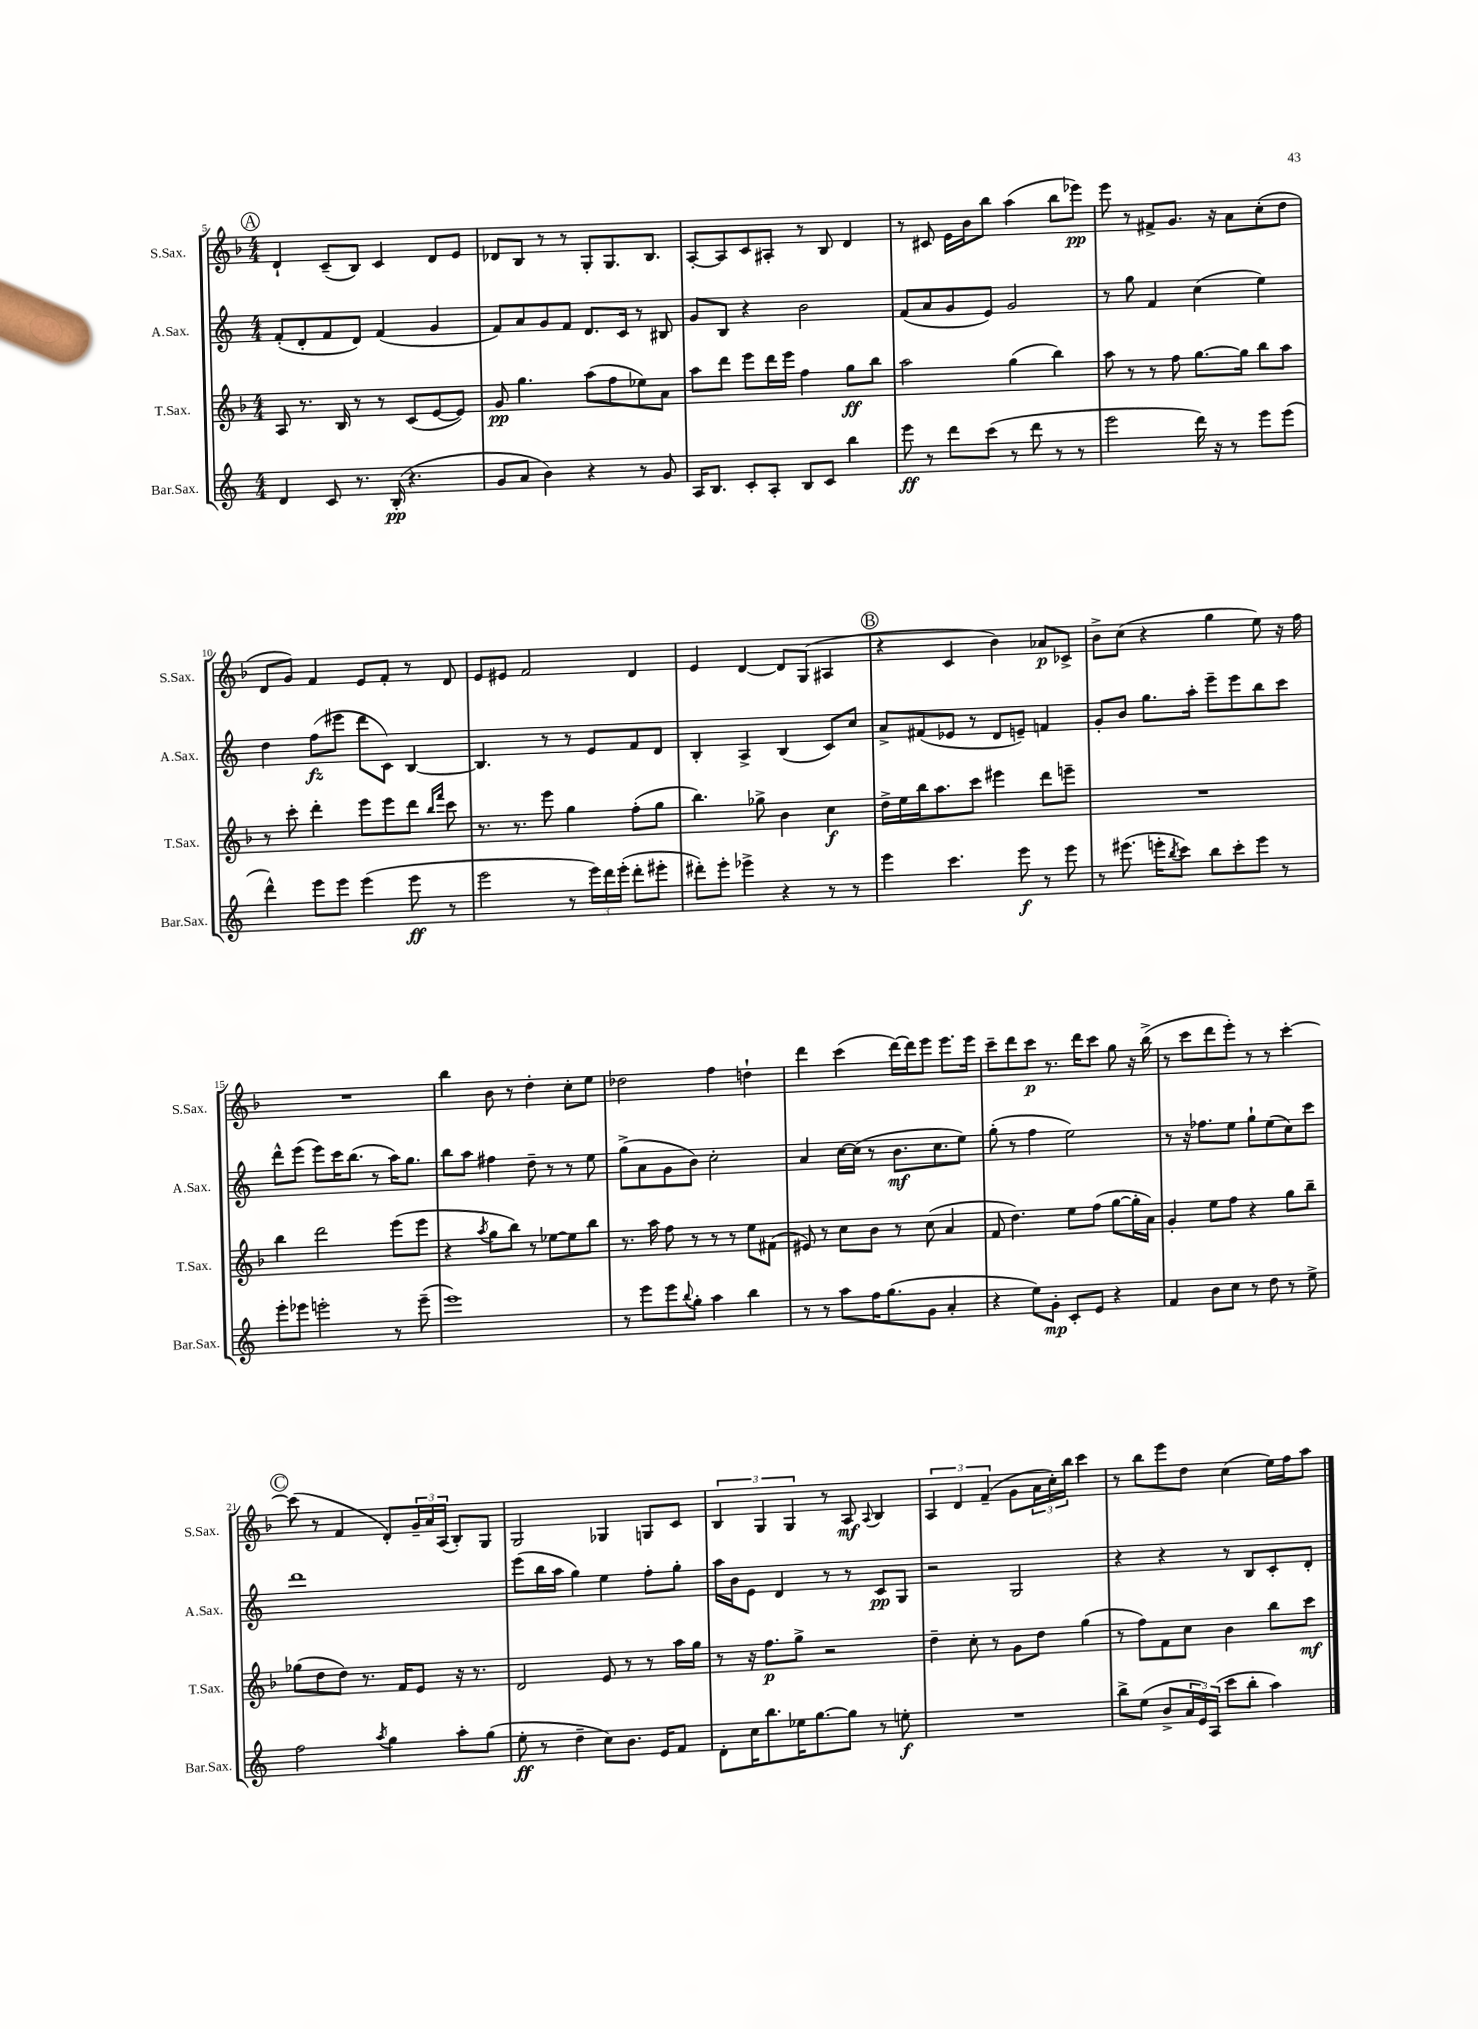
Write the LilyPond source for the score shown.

<<
\new StaffGroup <<
\new Staff = "s0" \with { instrumentName = "S.Sax." shortInstrumentName = "S.Sax." } {
    \clef treble \key f \major \numericTimeSignature \time 4/4
    \mark \markup { \circle "A" } d'4-! c'8--( bes8) c'4 d'8 e'8 |
    des'8 bes8 r8 r8 g8-. g8. bes8. |
    a8~-. a8 c'8 ais8-. r8 bes8 d'4 |
    r8 cis'8 e'16 bes'16 bes''8 a''4( bes''8 ees'''8\pp) |
    e'''8 r8 fis'8-> g'8. r16 a'8 c''8-.( d''8 |
    d'8 g'8) f'4 e'8 f'8-. r8 d'8 |
    e'8 eis'8 f'2 d'4 |
    e'4 d'4~ d'8 g8( ais4 |
    \mark \markup { \circle "B" } r4 c'4 bes'4) aes'8\p ces'8-> |
    bes'8-> c''8( r4 g''4 e''8) r16 f''16 |
    R1 |
    bes''4 bes'8 r8 d''4-. c''8-. e''8 |
    des''2 f''4 d''4-! |
    d'''4 c'''4( d'''16~) d'''16 e'''8 e'''8. e'''16 |
    c'''8-- d'''8 c'''8\p r8. d'''16 c'''8 g''8 r16 bes''16->( |
    r8 c'''8 d'''8 e'''8-.) r8 r8 c'''4~-. |
    \mark \markup { \circle "C" } c'''8( r8 f'4 d'8-.) \tuplet 3/2 { g'16-- a'16 a16( } bes8-.) g8 |
    g2 ges4 g8 c'8 |
    \tuplet 3/2 { bes4 g4 g4 } r8 a8\mf \appoggiatura { a8 } bes4 |
    \tuplet 3/2 { a4 d'4 f'4--( } g'8 \tuplet 3/2 { a'16 c''16-.) bes''16 } c'''4 |
    r8 bes''8 e'''8 d''8 c''4( e''16) f''16 a''8 \bar "|." |
}
\new Staff = "s1" \with { instrumentName = "A.Sax." shortInstrumentName = "A.Sax." } {
    \clef treble \key c \major \numericTimeSignature \time 4/4
    \mark \markup { \circle "A" } f'8-.( d'8-. f'8 d'8) f'4( g'4 |
    f'8) a'8 g'8 f'8 d'8. c'16 r8 bis8 |
    g'8 b8 r4 b'2 |
    f'8( a'8 g'8 e'8) g'2 |
    r8 g''8 f'4 c''4( e''4) |
    d''4 f''8\fz( eis'''8 d'''8 c'8) b4~ |
    b4. r8 r8 e'8 f'8 d'8 |
    b4-. a4-> b4( c'8) c''8 |
    \mark \markup { \circle "B" } a'8-> fis'8( ees'8 r8 d'8 e'8--) f'4 |
    g'8-. b'8 g''8. a''16-. e'''8-- e'''8 b''8 c'''8 |
    d'''8-^ e'''8( e'''8) c'''16 b''8.( r8 a''16) g''8. |
    b''8 a''8 fis''4 d''8-- r8 r8 e''8 |
    g''8->( a'8 g'8 b'8) c''2-. |
    a'4 c''16~ c''16( r8 b'8.\mf c''8. e''8) |
    g''8-.( r8 f''4 e''2) |
    r8 r16 fes''8. e''8 g''8-! e''8( c''8) c'''8 |
    \mark \markup { \circle "C" } d'''1 |
    e'''8( b''16 a''16 g''4) e''4 f''8-. g''8-. |
    a''16 b'16 e'8 d'4 r8 r8 c'8\pp g8 |
    r2 g2 |
    r4 r4 r8 b8 c'8-. d'8-. \bar "|." |
}
\new Staff = "s2" \with { instrumentName = "T.Sax." shortInstrumentName = "T.Sax." } {
    \clef treble \key f \major \numericTimeSignature \time 4/4
    \mark \markup { \circle "A" } a8 r8. bes16 r8 r8 c'8( e'8~ e'8) |
    g'8\pp g''4. a''8( f''8 ees''8) a'8 |
    a''8 d'''8 e'''8 d'''16 e'''16 f''4 g''8\ff bes''8 |
    a''2 g''4( bes''4) |
    a''8 r8 r8 f''8 g''8.~ g''16 bes''8 a''8 |
    r8 c'''8-. d'''4-. e'''8 e'''8 d'''8 \grace { bes''16 f'''16 } c'''8 |
    r8. r8. e'''8 g''4 f''8-.( g''8 |
    bes''4.) ges''8-> bes'4 c''4\f |
    \mark \markup { \circle "B" } d''16-> e''16 bes''16 a''8. c'''8 eis'''4 d'''8 e'''8-- |
    R1 |
    bes''4 d'''2 e'''8( e'''8 |
    r4 \acciaccatura { a''8 } g''8 bes''8) r8 ees''8~ ees''8 bes''8 |
    r8. a''16 f''8 r8 r8 r8 e''8 fis'8( |
    eis'8) r8 c''8 bes'8 r8 c''8( a'4 |
    f'8 d''4.) e''8 f''8( g''8~ g''16-. a'16) |
    g'4-. e''8 f''8 r4 g''8 bes''8-- |
    \mark \markup { \circle "C" } ges''8( d''8 d''8) r8. f'16 e'8 r16 r8. |
    d'2 e'8 r8 r8 a''16 g''16 |
    r8 r16 f''8.\p g''8-> r2 |
    d''4-- c''8-. r8 g'8 d''8 g''4( |
    r8 f''8) f'8 c''8 bes'4 bes''8 c'''8\mf \bar "|." |
}
\new Staff = "s3" \with { instrumentName = "Bar.Sax." shortInstrumentName = "Bar.Sax." } {
    \clef treble \key c \major \numericTimeSignature \time 4/4
    \mark \markup { \circle "A" } d'4 c'8 r8. b16-.\pp( r4. |
    g'8 a'8 b'4) r4 r8 g'8 |
    a16 b8. c'8-. a8-. b8 c'8 b''4 |
    e'''8\ff r8 d'''8 c'''8( r8 d'''8 r8 r8 |
    e'''2 d'''16) r16 r8 e'''8 e'''8( |
    d'''4-^) e'''8 e'''8 e'''4( e'''8\ff r8 |
    e'''2 r8 \tuplet 3/2 { e'''16) d'''16 e'''16-.( } d'''8-. eis'''8-. |
    dis'''8-.) e'''8-. ees'''4-> r4 r8 r8 |
    \mark \markup { \circle "B" } e'''4 c'''4. e'''8\f r8 e'''8 |
    r8 eis'''8.( e'''16-. \acciaccatura { b''8 } c'''8) b''8 c'''8-. e'''8 r8 |
    e'''8-. ees'''8 e'''2-. r8 e'''8--( |
    e'''1) |
    r8 e'''8 e'''8 \appoggiatura { b''8 } g''8-. a''4 b''4 |
    r8 r8 a''8 f''16 g''8.( g'8 a'4-. |
    r4 e''8) g'8-.\mp c'8-. e'8 r4 |
    f'4 b'8 c''8 r8 d''8 r8 e''8-> |
    \mark \markup { \circle "C" } f''2 \acciaccatura { a''8 } g''4 a''8-. g''8( |
    e''8-.\ff r8 d''4-- c''8) b'8. e'16 f'8 |
    d'8-. c''16 b''8. ees''16 g''8.~ g''8 r8 e''8-.\f |
    R1 |
    b''8-> e''8( b'8-> \tuplet 3/2 { a'16 e'16) a16( } c'''8 b''8-. a''4) \bar "|." |
}
>>
>>
\layout { \context { \Score currentBarNumber = #5 } }
